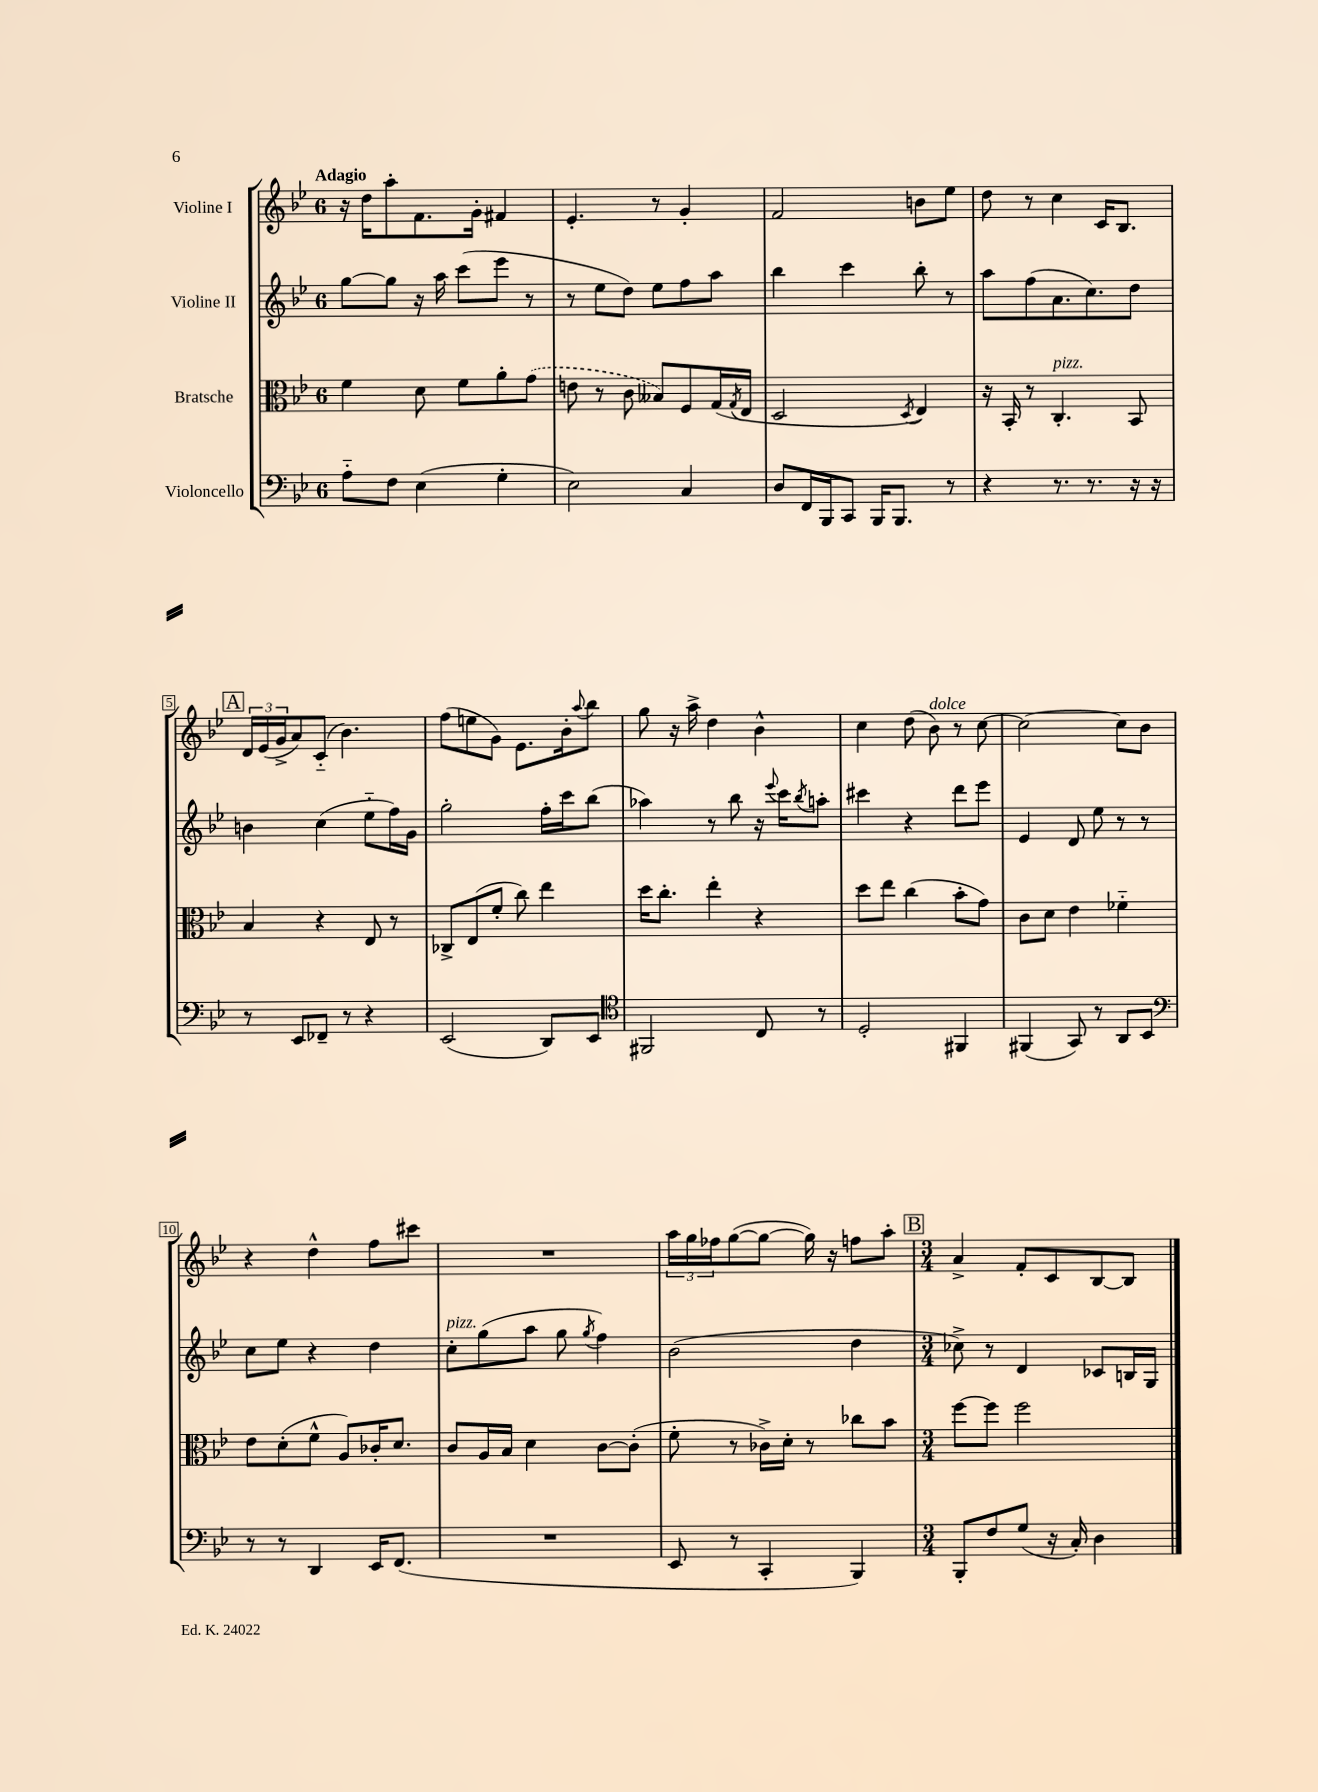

**kern	**kern	**kern	**kern
*part4	*part3	*part2	*part1
*staff4	*staff3	*staff2	*staff1
*I"Violoncello	*I"Bratsche	*I"Violine II	*I"Violine I
*clefF4	*clefC3	*clefG2	*clefG2
*k[b-e-]	*k[b-e-]	*k[b-e-]	*k[b-e-]
*M6/8	*M6/8	*M6/8	*M6/8
=1	=1	=1	=1
!	!	!	!LO:TX:a:B:t=Adagio
8A\L	4f\	[8gg\L	16r
.	.	.	16dd\KL
8F\J	.	8gg\J]	8aa'\
(4E-\	8d\	16r	8.f\
.	.	16aa\	.
.	8f\L	(8ccc\L	.
.	.	.	16g'\Jk
4G'\	8a'\	8eee-\J	4f#X/
.	(8g\J	8r	.
=2	=2	=2	=2
2E-\)	8en\	8r	4.e-'/
.	8r	8ee-\L	.
.	8c\	8dd\J)	.
.	8B--X/L)	8ee-\L	8r
4C/	8F/	8ff\	4g'/
.	(16G/L	8aa\J	.
.	8qG/	.	.
.	16E-/JJ	.	.
=3	=3	=3	=3
8D/L	2D/	4bb-\	2f/
16FF/L	.	.	.
16BBB-/J	.	.	.
8CC/J	.	4ccc\	.
16BBB-/KL	.	.	.
8.BBB-/J	.	.	.
.	8qD/	.	.
.	4E-/)	8bb-'\	8bn\L
8r	.	8r	8ee-\J
=4	=4	=4	=4
4r	16r	8aa\L	8dd\
.	16BB-'/	.	.
.	8r	(8ff\	8r
!	!LO:TX:a:i:t=pizz.	!	!
8.r	4.C'/	8.a\	4cc\
8.r	.	8.cc\)	.
.	.	.	16c/KL
.	.	.	8.B-/J
16r	8BB-/	8dd\J	.
16r	.	.	.
!!LO:LB:g=z
!!LO:REH:place=s1:t=A
=5	=5	=5	=5
8r	4B-/	4bn\	24d/LL
.	.	.	(24e-/
.	.	.	24g^/J
8EE-/L	.	.	8a/)
8FF-X~/J	4r	(4cc\	(8c/J
8r	.	.	4.b-\)
4r	8E-/	8ee-\L	.
.	8r	16ff\L)	.
.	.	16g\JJ	.
=6	=6	=6	=6
(2EE-/	8C-X^/L	2gg'\	(8ff\L
.	(8E-/	.	8een\
.	8f'/J	.	8g\J)
.	8cc\)	.	8.e-\L
8DD/L)	4ee-\	16ff'\LL	.
.	.	16ccc\J	16b-'\k
.	.	.	8qqaa/
8EE-/J	.	(8bb-\J	8bb-\J
=7	=7	=7	=7
*clefC4	*	*	*
2FF#X/	16dd\KL	4aa-X\)	8gg\
.	8.cc'\J	.	.
.	.	.	16r
.	.	.	16aa^\
.	4ee-'\	8r	4dd\
.	.	8bb-\	.
8C/	4r	16r	4b-^^\
.	.	8qqeee-/	.
.	.	16ccc\KL	.
.	.	8qbb-/	.
8r	.	8aan'\J	.
=8	=8	=8	=8
2D'/	8dd\L	4ccc#X\	4cc\
.	8ee-\J	.	.
.	(4cc\	4r	(8dd\
!	!	!	!LO:TX:a:i:t=dolce
.	.	.	8b-\)
4FF#X/	8b-'\L	8ddd\L	8r
.	8g\J)	8eee-\J	[8cc\
=9	=9	=9	=9
(4FF#X/	8c\L	4e-/	2cc\_
.	8d\J	.	.
8GG/)	4e-\	8d/	.
8r	.	8ee-\	.
8AA/L	4f-X\	8r	8cc\L]
8BB-/J	.	8r	8b-\J
!!LO:LB:g=z
=10	=10	=10	=10
*clefF4	*	*	*
8r	8e-\L	8cc\L	4r
8r	(8d'\	8ee-\J	.
4DD/	8f^^\J	4r	4dd^^\
.	8A/L)	.	.
16EE-/KL	16c-X'/K	4dd\	8ff\L
(8.FF/J	8.d/J	.	.
.	.	.	8ccc#X\J
=11	=11	=11	=11
!	!	!LO:TX:a:i:t=pizz.	!
2.r	8c/L	8cc'\L	2.r
.	16A/L	(8gg\	.
.	16B-/JJ	.	.
.	4d\	8aa\J	.
.	.	8gg\	.
.	.	8qgg/	.
.	[8c\L	4ff\)	.
.	(8c'\J]	.	.
=12	=12	=12	=12
8EE-/	8f'\	(2b-\	24aa\LL
.	.	.	24gg\
.	.	.	24ff-X\J
8r	8r	.	([8gg\
4CC'/	16c-X^\LL)	.	8gg\J_
.	16d'\JJ	.	.
.	8r	.	16gg\])
.	.	.	16r
4BBB-/)	8cc-X\L	4dd\	8ffn\L
.	8b-\J	.	8aa'\J
!!LO:REH:place=s1:t=B
=13	=13	=13	=13
*M3/4	*M3/4	*M3/4	*M3/4
8BBB-'/L	[8ff\L	8cc-X^\)	4a^/
8F/	8ff\J]	8r	.
(8G/J	2ff\	4d/	8f'/L
16r	.	.	8c/
16C'/)	.	.	.
4D\	.	8c-X/L	[8B-/
.	.	16Bn/L	8B-/J]
.	.	16G/JJ	.
==	==	==	==
*-	*-	*-	*-
